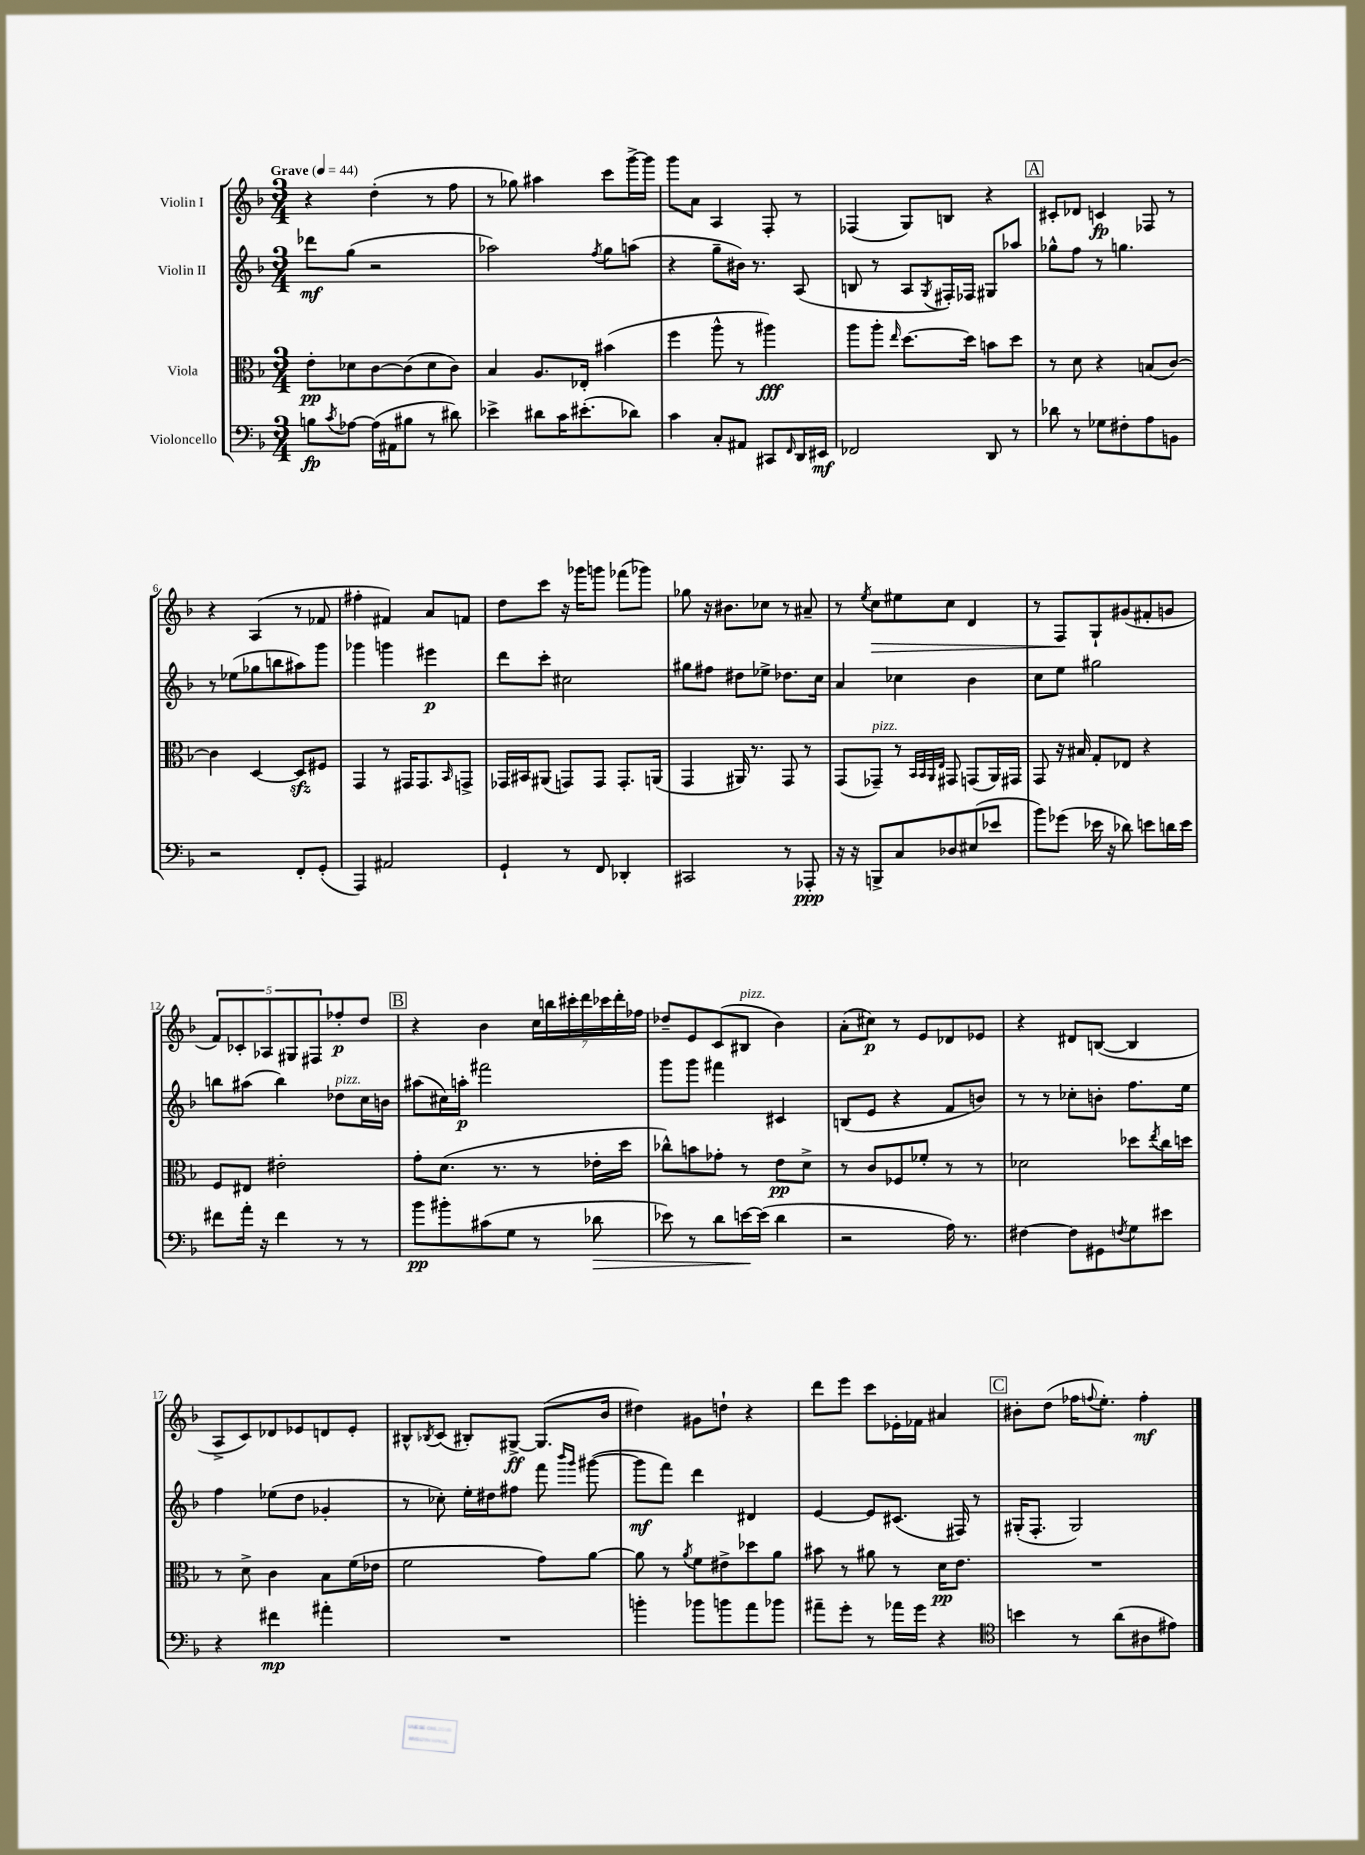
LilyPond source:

<<
\new StaffGroup <<
\new Staff = "s0" \with { instrumentName = "Violin I" } {
    \clef treble \key f \major \numericTimeSignature \time 3/4 \tempo "Grave" 4 = 44
    r4 d''4-.( r8 f''8 |
    r8 ges''8) ais''4 c'''8 g'''16~-> g'''16 |
    g'''8 a'8 a4 f8-. r8 |
    fes4( g8) b8 r4 |
    \mark \markup { \box "A" } cis'8-. des'8 c'4\fp fes8 r8 |
    r4 a4( r8 fes'8 |
    fis''4-. fis'4) a'8 f'8 |
    d''8 c'''8 r16 ges'''16 g'''8 fes'''8( ges'''8) |
    ges''8 r16 bis'8. ces''8 r8 ais'8-- |
    r8 \acciaccatura { e''8 } c''8\> eis''8 c''8 d'4 |
    r8 f8\! g8-! gis'8( fis'8-. g'8 |
    \tuplet 5/4 { f'8) ces'8-. aes8 gis8 fis8 } fes''8-.\p d''8 |
    \mark \markup { \box "B" } r4 bes'4 \tuplet 7/4 { c''16 b''16 cis'''16-. d'''16 ces'''16 d'''16-. fes''16 } |
    des''8-- e'8 c'8( bis8^\markup { \italic "pizz." } bes'4) |
    a'8-.( cis''8\p) r8 e'8 des'8 ees'8 |
    r4 dis'8 b8~( b4 |
    a8-> c'8) des'8 ees'8 d'8 ees'8-. |
    bis8-^ \acciaccatura { bes8 } c'8( bis8-.) gis8~->\ff gis8.( bes'16 |
    dis''4) gis'8 d''8-! r4 |
    d'''8 e'''8 c'''8 ees'16-. fes'16 ais'4 |
    \mark \markup { \box "C" } bis'8-. d''8( fes''16 \appoggiatura { f''8 } e''8.-.) f''4-.\mf \bar "|." |
}
\new Staff = "s1" \with { instrumentName = "Violin II" } {
    \clef treble \key f \major \numericTimeSignature \time 3/4
    des'''8\mf g''8( r2 |
    aes''2) \acciaccatura { f''8 } g''8 a''8( |
    r4 g''8-- bis'16) r8. a8( |
    b8 r8 a8 \acciaccatura { g8 } fis16-.) fes16 gis8 aes''8 |
    \mark \markup { \box "A" } ges''8-^ f''8 r8 g''4. |
    r8 ees''8( ges''8 b''8 ais''8) g'''8 |
    ges'''4 g'''4 eis'''4\p |
    d'''8 c'''8-. cis''2 |
    gis''8 fis''8 dis''8 ees''8-> des''8. c''16 |
    a'4 ces''4 bes'4 |
    c''8 e''8 gis''2 |
    b''8 ais''8( b''4) des''8^\markup { \italic "pizz." } c''16 b'16 |
    \mark \markup { \box "B" } ais''8( cis''16) a''16-.\p fis'''2 |
    g'''8 g'''8 fis'''4 cis'4 |
    b8( e'8 r4 f'8 b'8) |
    r8 r8 ces''8-. b'8-. f''8. e''16 |
    f''4 ees''8( d''8 ges'4-. |
    r8 ces''8-.) e''16-. dis''16 fis''8 f'''8 \grace { bes'''16 g'''16 } gis'''8~( |
    gis'''8\mf f'''8) d'''4 dis'4 |
    e'4~ e'8 cis'8.( fis16) r8 |
    \mark \markup { \box "C" } gis16-.( f8.-. gis2) \bar "|." |
}
\new Staff = "s2" \with { instrumentName = "Viola" } {
    \clef alto \key f \major \numericTimeSignature \time 3/4
    e'8-.\pp des'8 c'8~ c'8( des'8 c'8) |
    bes4 a8. ees16-. bis'4( |
    f''4 a''8-^ r8 ais''4\fff) |
    a''8 a''8-. \grace { e''16 } d''8.~ d''16 b'8 d''8 |
    \mark \markup { \box "A" } r8 d'8 r4 b8( c'8~) |
    c'4 d4~ d8\sfz fis8 |
    g,4 r8 gis,16 gis,8. \grace { bes,16 } g,8-> |
    ges,16 bis,16 ais,8( g,8) g,8 g,8.-. a,16( |
    g,4 ais,16) r8. g,8 r8 |
    g,8( ges,8--^\markup { \italic "pizz." }) r8 \grace { bes,32 bes,32 a,32 e32 } gis,8 g,8( a,16) gis,16 |
    g,8 r16 bis16 g8-. ees8 r4 |
    f8 eis8 eis'2-. |
    \mark \markup { \box "B" } g'8-. d'8.( r8. r8 ees'16-. d''16 |
    ces''8-^) b'8 ges'8-. r8 e'8\pp d'8-> |
    r8 c'8 fes8 fes'8-. r8 r8 |
    des'2 des''8 \acciaccatura { e''8 } c''16 d''16 |
    r8 d'8-> c'4 bes8 f'16( ees'16 |
    f'2 g'8) a'8~ |
    a'8 r8 \acciaccatura { a'8 } f'8 eis'8-> des''8 a'8 |
    bis'8 r8 ais'8 r8 d'16\pp e'8. |
    \mark \markup { \box "C" } R2. \bar "|." |
}
\new Staff = "s3" \with { instrumentName = "Violoncello" } {
    \clef bass \key f \major \numericTimeSignature \time 3/4
    b8\fp \acciaccatura { c'8 } aes8~ aes16( ais,16 bis8 r8 dis'8) |
    ees'4-> dis'8 c'16 eis'8.-.( des'8) |
    c'4 c8-. ais,8 cis,8 \grace { f,16 } d,16 eis,16\mf |
    fes,2 d,8 r8 |
    \mark \markup { \box "A" } des'8 r8 ges8 fis8-. a8 b,8 |
    r2 f,8-. g,8-.( |
    a,,4) ais,2 |
    g,4-! r8 f,8 des,4-. |
    cis,2 r8 aes,,8-.\ppp |
    r16 r16 b,,8-> c8 des8 eis8( ees'8 |
    bes'8) ges'8( ees'16 r16 des'8) e'8 d'16 e'16 |
    fis'8 a'16-. r16 fis'4 r8 r8 |
    \mark \markup { \box "B" } bes'8\pp bis'8-. cis'8( g8 r8 des'8\> |
    ees'8) r8 d'8 e'16~\! e'16( d'4 |
    r2 a16) r8. |
    fis4~ fis8 gis,8 \acciaccatura { f8 } g8 eis'8 |
    r4 fis'4\mp ais'4-. |
    R2. |
    b'4-. bes'8 b'8 a'8 bes'8 |
    ais'8-- g'8-. r8 aes'16 g'16 r4 |
    \mark \markup { \box "C" } \clef tenor b'4 r8 a'8( ais8 eis'8) \bar "|." |
}
>>
>>
